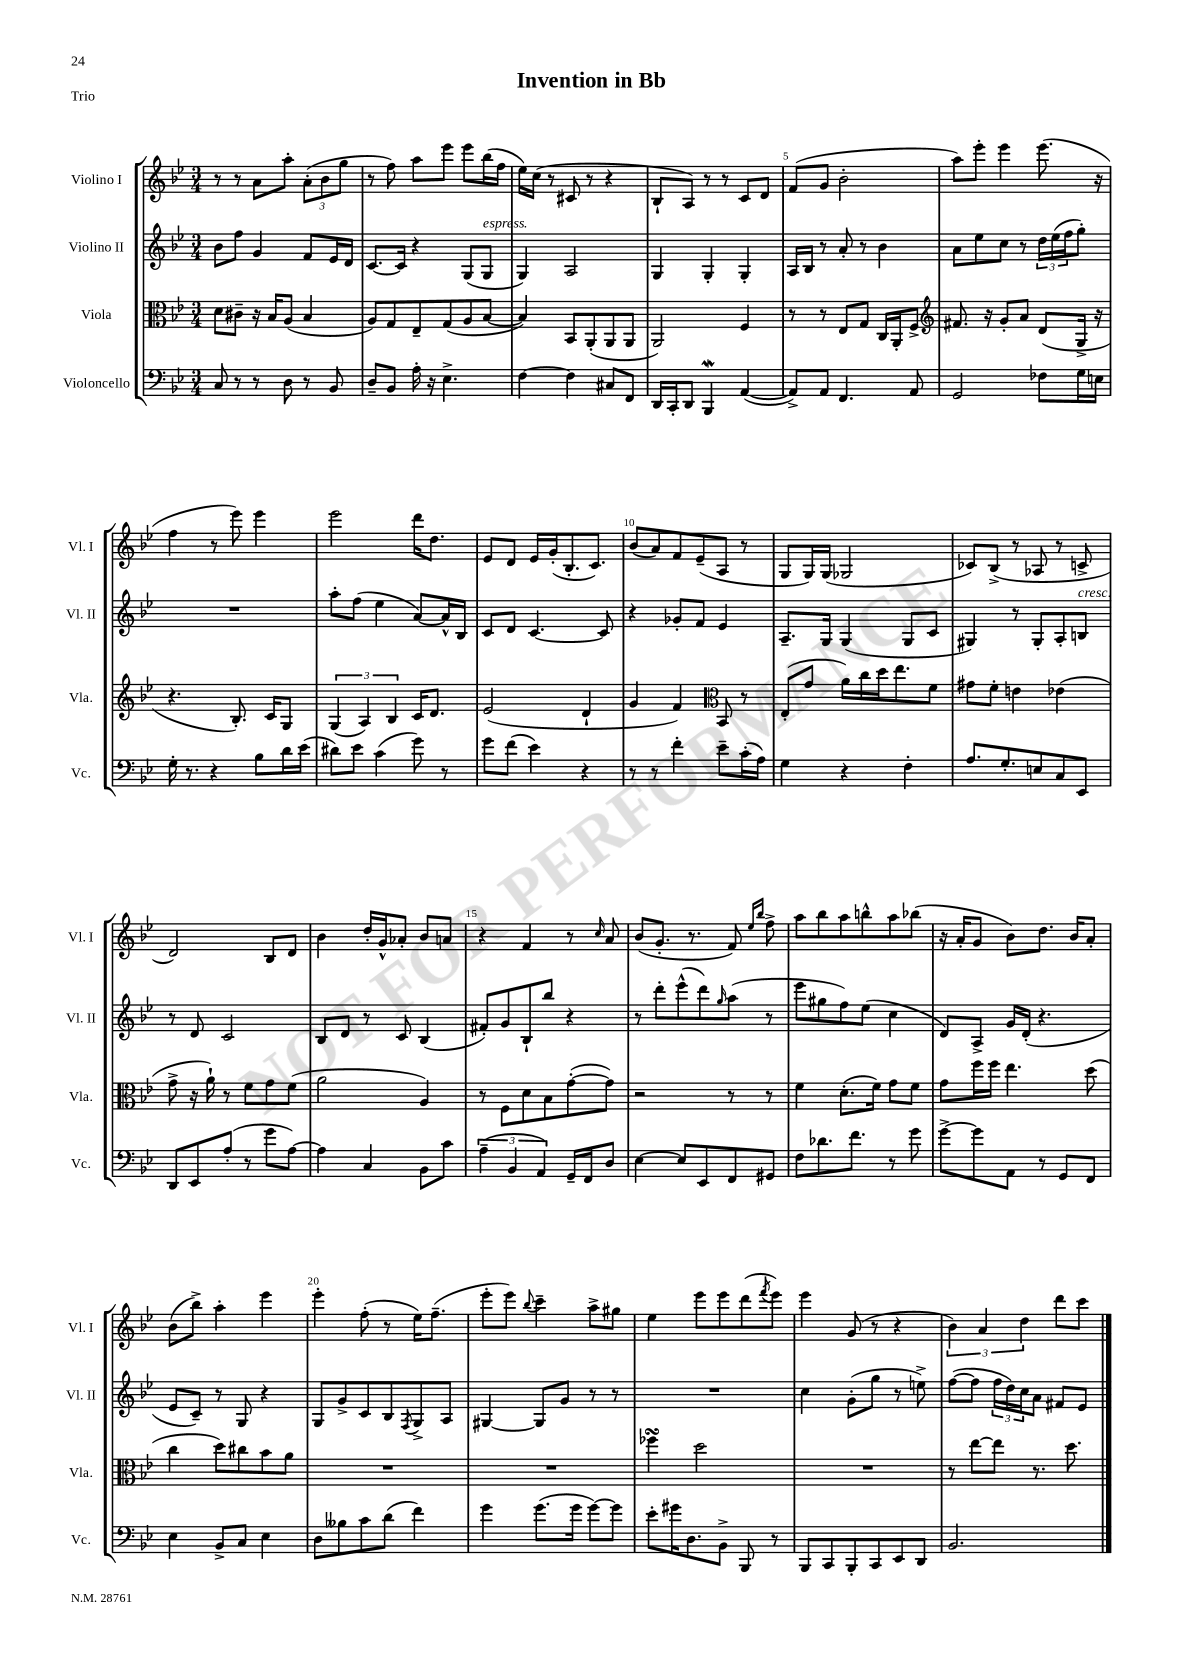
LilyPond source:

\header { title = "Invention in Bb" piece = "Trio" }
<<
\new StaffGroup <<
\new Staff = "s0" \with { instrumentName = "Violino I" shortInstrumentName = "Vl. I" } {
    \clef treble \key bes \major \numericTimeSignature \time 3/4
    r8 r8 a'8 a''8-. \tuplet 3/2 { a'8-.( bes'8 g''8 } |
    r8 f''8) a''8 ees'''8 ees'''8 bes''16( f''16 |
    ees''16) c''16( r8 cis'8 r8 r4 |
    bes8-! a8) r8 r8 c'8 d'8 |
    f'8( g'8 bes'2-. |
    a''8) ees'''8-. ees'''4 ees'''8.( r16 |
    f''4 r8 ees'''8) ees'''4 |
    ees'''2 d'''16 d''8. |
    ees'8 d'8 ees'16 g'16-.( bes8.-. c'8.) |
    bes'8( a'8) f'8 ees'8--( a8 r8 |
    g8 g16) g16( ges2 |
    ces'8) bes8->( r8 aes8 r8 c'8-> |
    d'2) bes8 d'8 |
    bes'4 d''16-. g'16-^ aes'8-. bes'8 a'8 |
    r4 f'4 r8 \grace { c''16 } a'8 |
    bes'8( g'8.-. r8. f'8) \grace { ees''16 bes''16 } f''8-> |
    a''8 bes''8 a''8 b''8-^ a''8 bes''8( |
    r16 a'16-. g'8 bes'8) d''8. bes'16 a'8-. |
    bes'8( bes''8->) a''4-. ees'''4 |
    ees'''4-. f''8-.( r8 ees''16) f''8.--( |
    ees'''8-. ees'''8) \appoggiatura { bes''8 } c'''4-- a''8-> gis''8 |
    ees''4 ees'''8 ees'''8 d'''8( \acciaccatura { f'''8 } ees'''8) |
    ees'''4 g'8( r8 r4 |
    \tuplet 3/2 { bes'4) a'4 d''4 } d'''8 c'''8 \bar "|." |
}
\new Staff = "s1" \with { instrumentName = "Violino II" shortInstrumentName = "Vl. II" } {
    \clef treble \key bes \major \numericTimeSignature \time 3/4
    bes'8 f''8 g'4 f'8 ees'16 d'16 |
    c'8.~ c'16 r4 g8( g8^\markup { \italic "espress." } |
    g4) a2 |
    g4 g4-. g4-. |
    a16 bes16 r8 a'8-. r8 bes'4 |
    a'8 ees''8 c''8 r8 \tuplet 3/2 { d''16 ees''16( f''16 } g''8-.) |
    R2. |
    a''8-. f''8( ees''4 a'8~) a'16-^ bes16 |
    c'8 d'8 c'4.~ c'8 |
    r4 ges'8-. f'8 ees'4 |
    a8.-- g16 g4( g8 c'8 |
    gis4) r8 gis8-. a8-. b8^\markup { \italic "cresc." } |
    r8 d'8 c'2 |
    bes8 d'8 r8 c'8 bes4( |
    fis'8-.) g'8 bes8-! bes''8 r4 |
    r8 d'''8-. ees'''8-^( d'''8) \grace { g''16 } a''8( r8 |
    ees'''8 gis''8 f''8) ees''8( c''4 |
    d'8) a8-> g'16 d'16-.( r4. |
    ees'8 c'8--) r8 g8 r4 |
    g8 g'8-> c'8 bes8 \acciaccatura { f8 } g8-> a8 |
    gis4~ gis8 g'8 r8 r8 |
    R2. |
    c''4 g'8-.( g''8 r8 e''8->) |
    f''8~( f''8 \tuplet 3/2 { f''16 d''16) c''16 } a'8 fis'8 ees'8 \bar "|." |
}
\new Staff = "s2" \with { instrumentName = "Viola" shortInstrumentName = "Vla." } {
    \clef alto \key bes \major \numericTimeSignature \time 3/4
    d'8 cis'8-- r16 bes16 a8( bes4 |
    a8) g8 ees8-- g8( a8 bes8~ |
    bes4) bes,8 a,8-.( a,8 a,8 |
    a,2) f4 |
    r8 r8 ees8 g8 c16 a,16-. f8-> |
    \clef treble fis'8. r16 g'8-. a'8 d'8( g16-> r16 |
    r4. bes8.-.) c'16 g8 |
    \tuplet 3/2 { g4( a4) bes4 } c'16 d'8. |
    ees'2( d'4-! |
    g'4 f'4) \clef alto bes,8 r8 |
    ees8-.( g'8 a'16) c''16 d''16 ees''8. f'8 |
    gis'8 f'8-. e'4 ees'4( |
    g'8-> r16 a'16-!) r8 f'8 g'8 f'8( |
    a'2 a4) |
    r8 f8 d'8 bes8 g'8~-.( g'8) |
    r2 r8 r8 |
    f'4 d'8.-.( f'16) g'8 f'8 |
    g'8 f''16 f''16 ees''4. d''8( |
    c''4 d''8) cis''8 bes'8 a'8 |
    R2. |
    R2. |
    fes''4\turn d''2 |
    R2. |
    r8 ees''8~ ees''8 r8. d''8. \bar "|." |
}
\new Staff = "s3" \with { instrumentName = "Violoncello" shortInstrumentName = "Vc." } {
    \clef bass \key bes \major \numericTimeSignature \time 3/4
    c8 r8 r8 d8 r8 bes,8 |
    d8-- bes,8 a16-. r16 ees4.-> |
    f4~ f4 cis8 f,8 |
    d,16 c,16-. d,8 bes,,4\mordent a,4~( |
    a,8->) a,8 f,4. a,8 |
    g,2 fes8 g16 e16 |
    g16-. r8. r4 bes8 d'16 ees'16( |
    dis'8) ees'8 c'4( g'8) r8 |
    g'8 f'8( ees'4) r4 |
    r8 r8 f'4-. ees'8-- c'16-.( a16) |
    g4 r4 f4-. |
    a8. g8.-. e8 c8 ees,8 |
    d,8 ees,8 a8-.( r8 g'8 a8~) |
    a4 c4 bes,8 c'8 |
    \tuplet 3/2 { a4--( bes,4 a,4) } g,16-- f,16 d8 |
    ees4~ ees8 ees,8 f,8 gis,8 |
    f8 des'8. f'8. r8 g'8 |
    g'8~-> g'8 a,8 r8 g,8 f,8 |
    ees4 bes,8-> c8 ees4 |
    d8 beses8 c'8 d'8( f'4) |
    g'4 g'8.( g'16 g'8~) g'8 |
    ees'8-. gis'16 d8. bes,8-> bes,,8 r8 |
    bes,,8 c,8 bes,,8-. c,8 ees,8 d,8 |
    bes,2. \bar "|." |
}
>>
>>
\layout { \context { \Score \override BarNumber.break-visibility = ##(#f #t #t) barNumberVisibility = #(every-nth-bar-number-visible 5) } }
